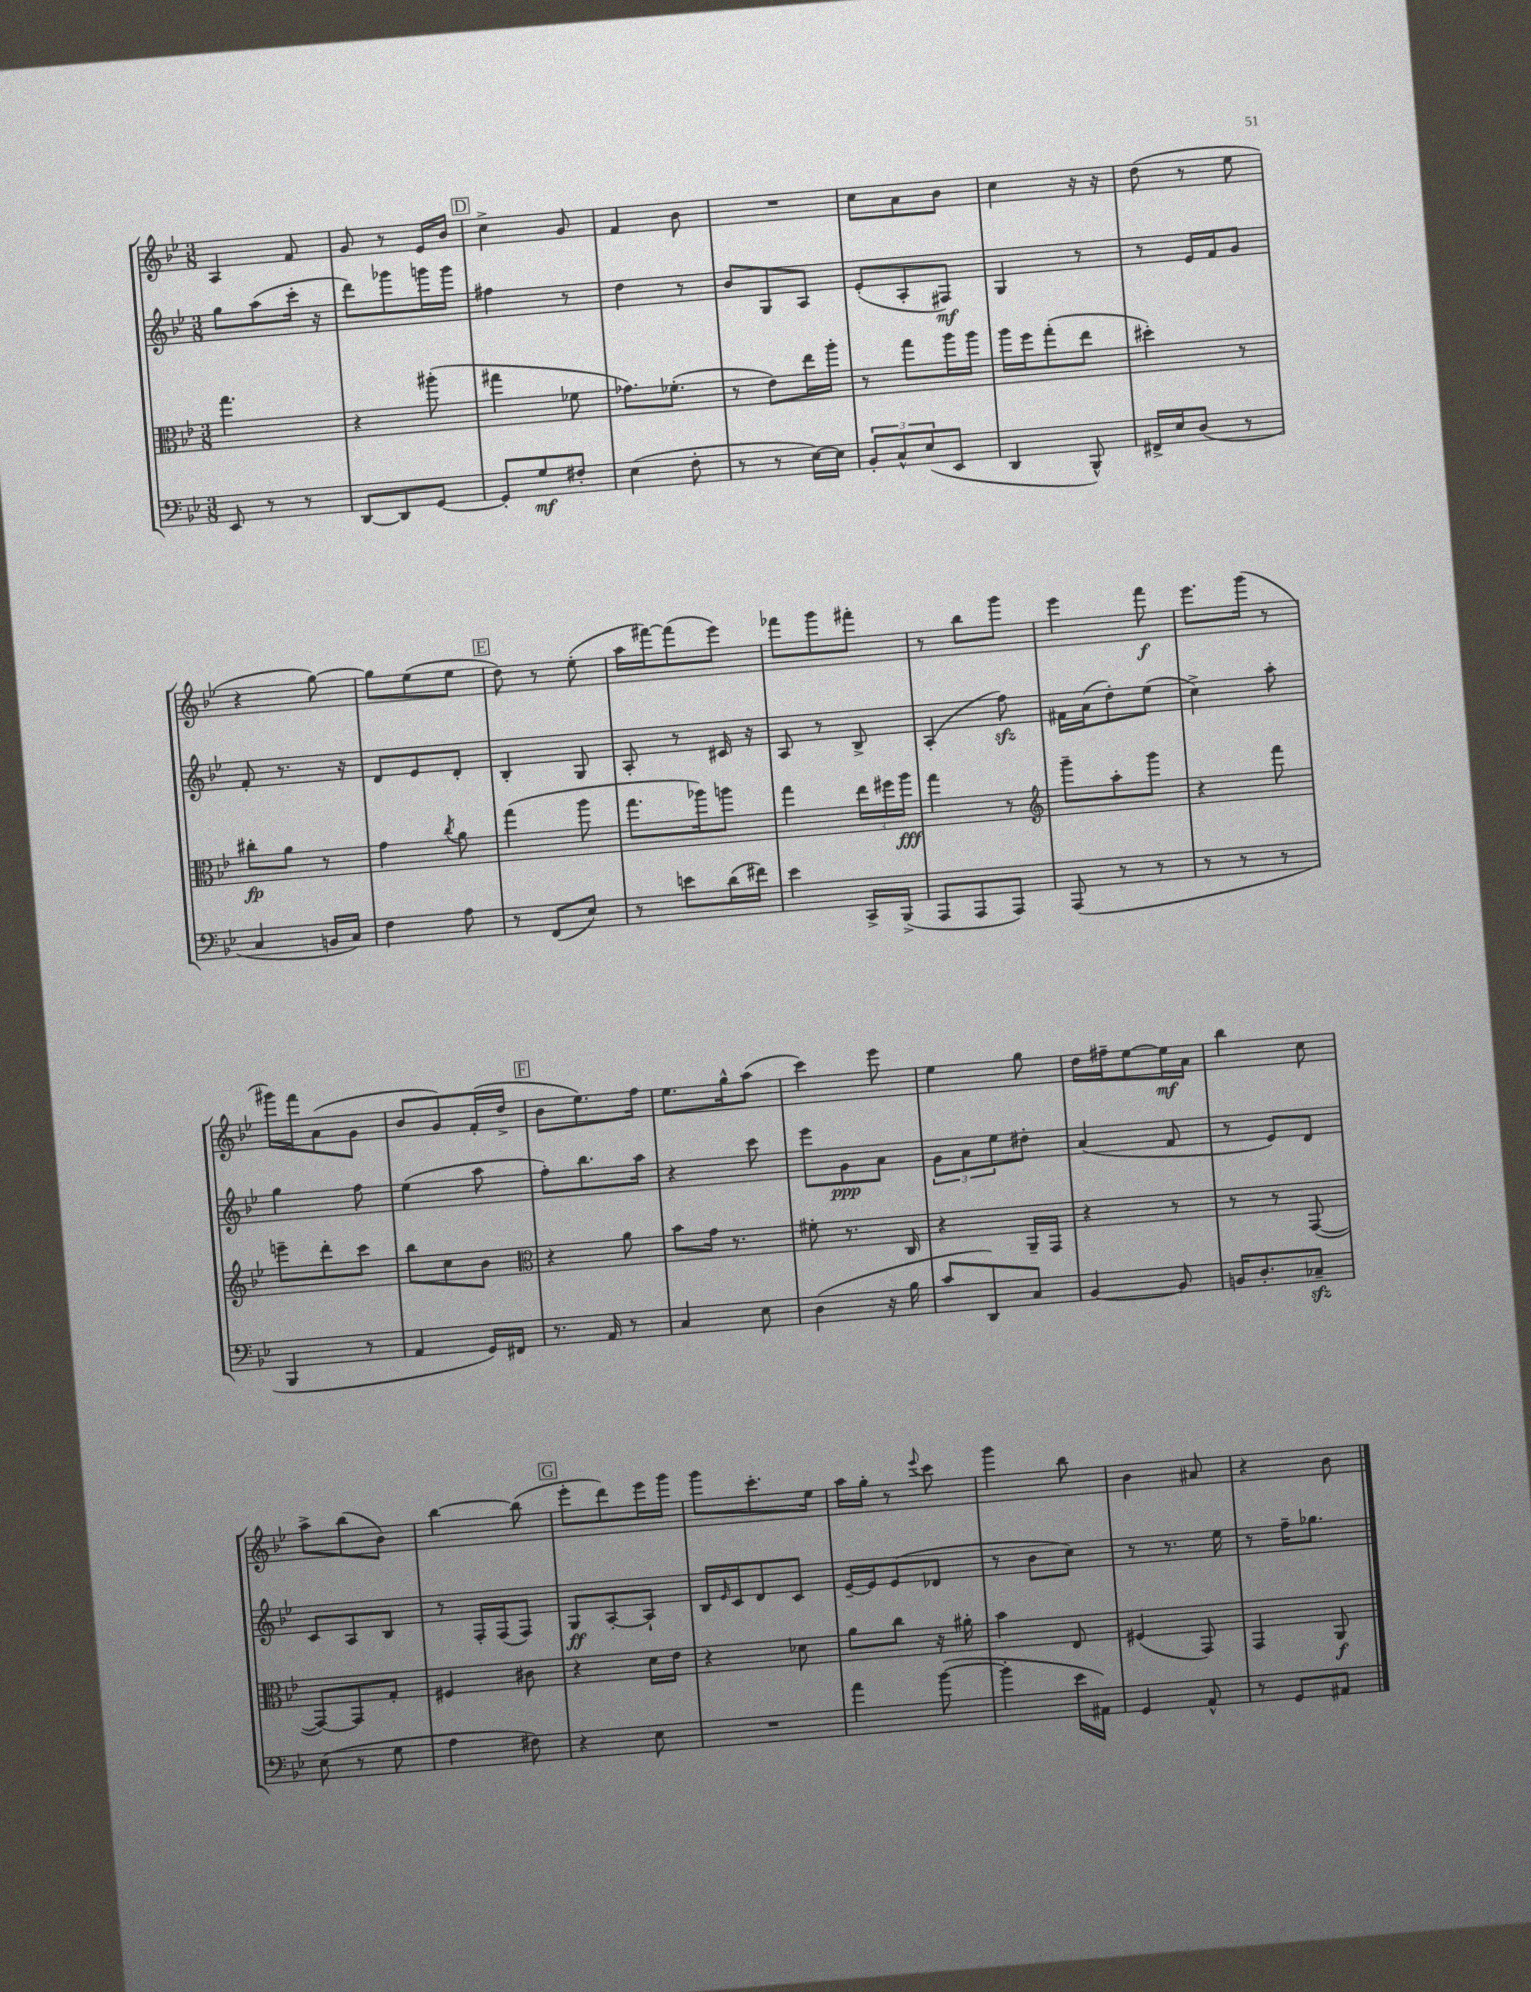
<<
\new StaffGroup <<
\new Staff = "s0" {
    \clef treble \key bes \major \numericTimeSignature \time 3/8
    a4 f'8 |
    g'8 r8 ees'16 bes'16 |
    \mark \markup { \box "D" } c''4-> g'8 |
    f'4 bes'8 |
    R4. |
    c''8 a'8 bes'8 |
    c''4 r16 r16 |
    d''8( r8 ees''8 |
    r4 g''8~) |
    g''8 ees''8( ees''8 |
    \mark \markup { \box "E" } d''8) r8 ees''8-.( |
    a''16 fis'''16~) fis'''8( ees'''8) |
    fes'''8 g'''8 fis'''8-. |
    r8 bes''8 g'''8 |
    ees'''4 f'''8\f |
    ees'''8. g'''16( r8 |
    gis'''16) f'''16 a'8( g'8 |
    bes'8 g'8) f'16-.( d''16-> |
    \mark \markup { \box "F" } bes'8 ees''8.) f''16 |
    ees''8. g''16-^ a''8( |
    c'''4) ees'''8 |
    ees''4 g''8 |
    d''16 fis''16-- ees''8~ ees''16\mf a'16 |
    bes''4 c''8 |
    a''8-> bes''8( bes'8) |
    bes''4~ bes''8( |
    \mark \markup { \box "G" } ees'''8-. d'''8) ees'''16 g'''16 |
    g'''8 c'''8.-. ees''16 |
    a''16 g''16-. r8 \appoggiatura { ees'''8 } c'''8 |
    g'''4 bes''8 |
    bes'4 ais'8 |
    r4 bes'8 \bar "|." |
}
\new Staff = "s1" {
    \clef treble \key bes \major \numericTimeSignature \time 3/8
    g''8 a''8( c'''16-. r16 |
    d'''8) ges'''8 g'''16 g'''16 |
    \mark \markup { \box "D" } fis''4 r8 |
    d''4 r8 |
    bes'8 g8 a8 |
    ees'8-.( a8-. fis8\mf) |
    g4 r8 |
    r8 ees'16 f'16 g'8 |
    f'8-. r8. r16 |
    d'8 ees'8 d'8-. |
    \mark \markup { \box "E" } bes4-. g8 |
    a8-. r8 cis'16 r16 |
    a8 r8 bes8-> |
    a4-.( f''8\sfz) |
    fis'16 a'16( d''8-.) ees''8( |
    c''4->) a''8-. |
    g''4 f''8 |
    ees''4( a''8 |
    \mark \markup { \box "F" } f''8-.) bes''8. a''16 |
    r4 c'''8 |
    ees'''8 g'8\ppp a'8 |
    \tuplet 3/2 { g'8 a'8 ees''8 } dis''8-. |
    a'4( f'8 |
    r8 ees'8) d'8 |
    c'8 a8 bes8 |
    r8 f16-. f16( f8) |
    \mark \markup { \box "G" } g8\ff a8~-. a8-! |
    bes16 \grace { ees'16 } c'16 d'8 c'8 |
    ees'16~-- ees'16 ees'8( des'8 |
    r8 bes'8 c''8) |
    r8 r8. ees''16 |
    r8 f''16-- ges''8. \bar "|." |
}
\new Staff = "s2" {
    \clef alto \key bes \major \numericTimeSignature \time 3/8
    g''4. |
    r4 ais''8-.( |
    \mark \markup { \box "D" } gis''4 fes'8 |
    ges'8.) fes'8.-.( |
    r8 ees'8) ees''16 a''16-. |
    r8 g''8 a''16 a''16 |
    a''16 f''16 g''8-.( ees''8 |
    dis''4-.) r8 |
    cis''8-.\fp a'8 r8 |
    g'4 \acciaccatura { c''8 } a'8 |
    \mark \markup { \box "E" } g''4( a''8 |
    g''8. aes''16) a''8 |
    g''4 \tuplet 3/2 { ees''16 fis''16 a''16\fff } |
    g''4 r8 |
    \clef treble g'''8-- a''8-. g'''8 |
    r4 f'''8 |
    e'''8-- d'''8-. c'''8 |
    bes''8 c''8 bes'8 |
    \mark \markup { \box "F" } \clef alto r4 a'8 |
    bes'8 g'16 r8. |
    fis'8-. r8. c16 |
    r4 a,16-- g,16 |
    r4 r8 |
    r8 r8 g,8~( |
    g,8~) g,8 g8-. |
    fis4 cis'8 |
    \mark \markup { \box "G" } r4 d'16 ees'16 |
    r4 des'8 |
    a'8 c''8 r16 ais'16-. |
    bes'4 ees8 |
    fis4( g,8) |
    g,4 a,8\f \bar "|." |
}
\new Staff = "s3" {
    \clef bass \key bes \major \numericTimeSignature \time 3/8
    ees,8 r8 r8 |
    d,8~ d,8 g,8~ |
    \mark \markup { \box "D" } g,8-. g8\mf fis8-. |
    ees4( f8-. |
    r8 r8 ees16~) ees16 |
    \tuplet 3/2 { bes,8-. c8-^ ees8( } ees,8 |
    d,4 bes,,8-^) |
    fis,16-> ees16 d8( r8 |
    c4 b,16 c16) |
    f4 a8 |
    \mark \markup { \box "E" } r8 f,8( ees8) |
    r8 e'8 d'16( fis'16) |
    ees'4 c,16-> bes,,16->( |
    a,,8 a,,8 a,,8) |
    a,,8( r8 r8 |
    r8 r8 r8 |
    bes,,4 r8 |
    a,4 g,16) fis,16 |
    \mark \markup { \box "F" } r8. a,16 r8 |
    c4 ees8 |
    d4( r16 bes16 |
    c'8 d,8) c8 |
    bes,4~ bes,8 |
    b,16 d8.-. ces8--\sfz |
    ees8( r8 g8 |
    a4 fis8) |
    \mark \markup { \box "G" } r4 ees8 |
    R4. |
    a'4 bes'8~( |
    bes'4-. ees'16 ais,16) |
    g,4 a,8-^ |
    r8 g,8 ais,8 \bar "|." |
}
>>
>>
\layout { \context { \Score \remove "Bar_number_engraver" } }
